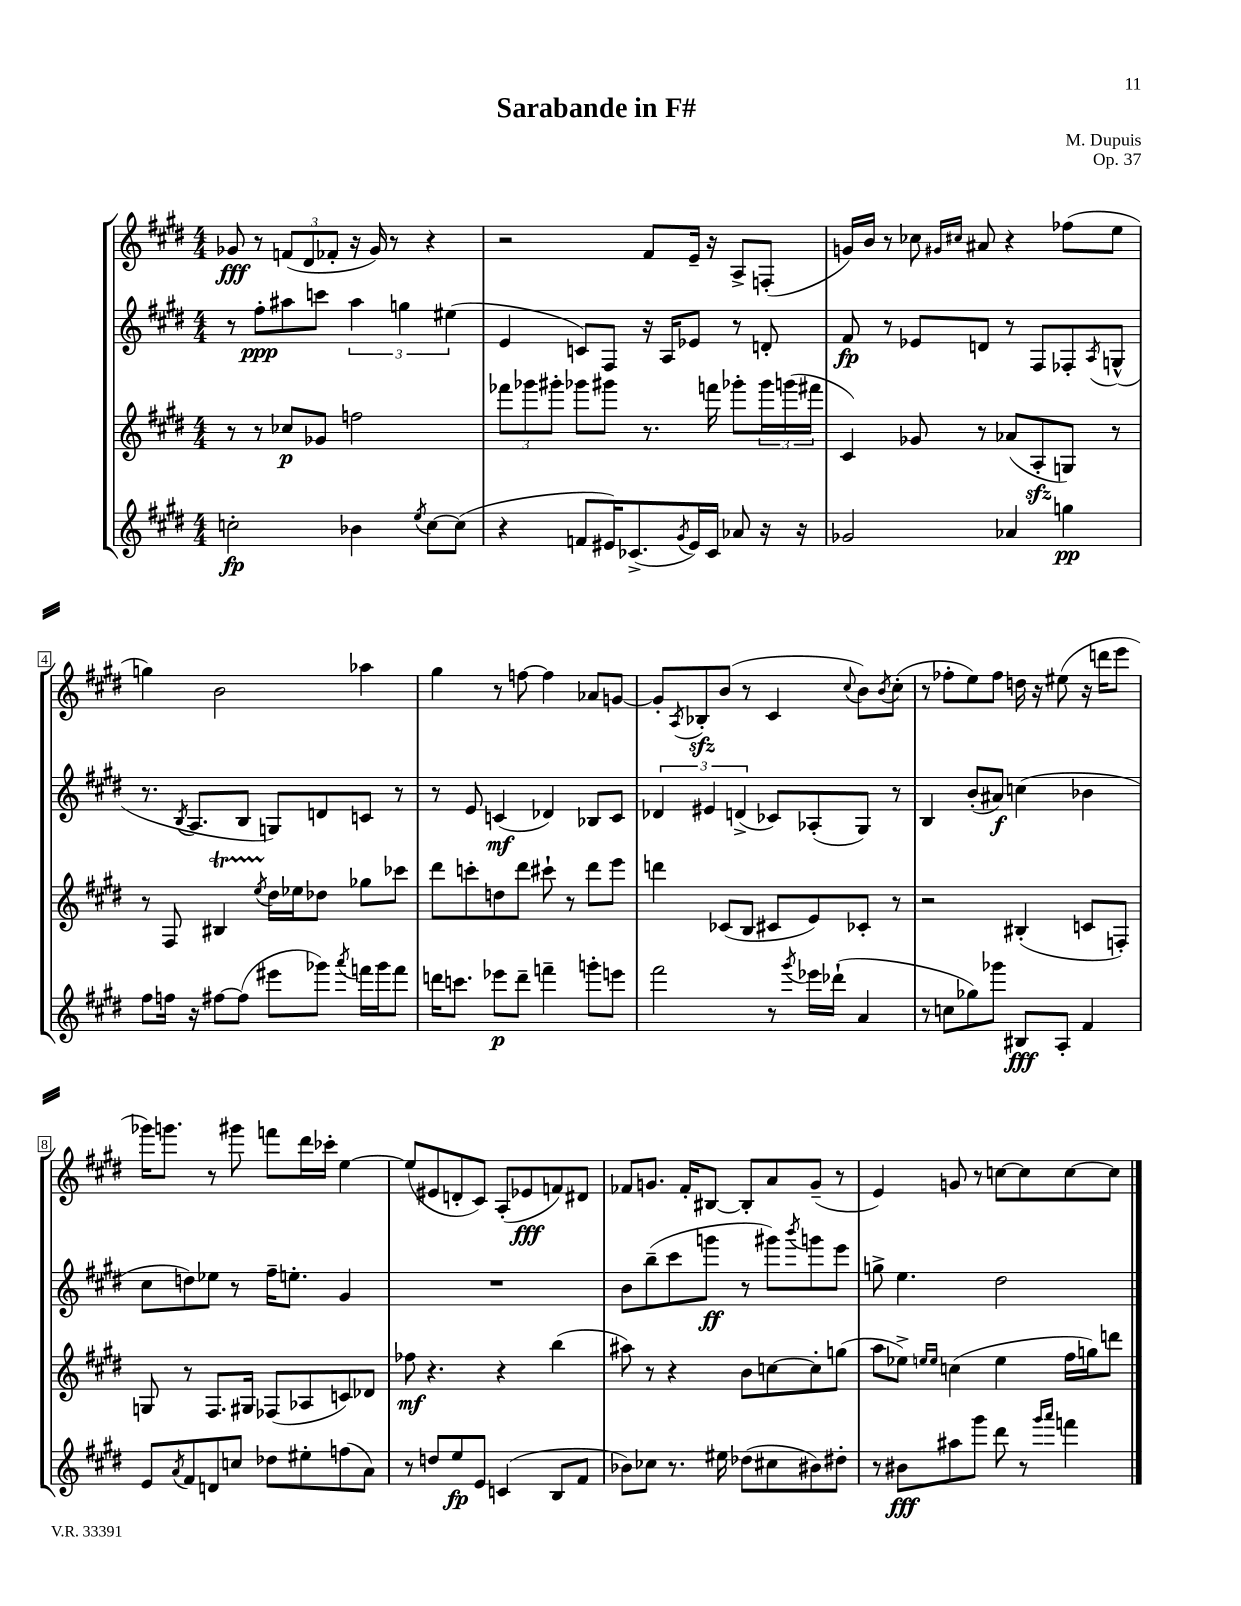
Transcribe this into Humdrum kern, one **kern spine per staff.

**kern	**dynam	**kern	**dynam	**kern	**dynam	**kern	**dynam
*part4	*part4	*part3	*part3	*part2	*part2	*part1	*part1
*staff4	*staff4	*staff3	*staff3	*staff2	*staff2	*staff1	*staff1
*clefG2	*	*clefG2	*	*clefG2	*	*clefG2	*
*k[f#c#g#d#]	*	*k[f#c#g#d#]	*	*k[f#c#g#d#]	*	*k[f#c#g#d#]	*
*M4/4	*	*M4/4	*	*M4/4	*	*M4/4	*
=1	=1	=1	=1	=1	=1	=1	=1
2ccn'\	fp	8r	.	8r	.	8g-X/	fff
.	.	8r	.	8ff#'\L	ppp	8r	.
.	.	8cc-X/L	p	8aa#X\	.	(12fn/L	.
.	.	.	.	.	.	12d#/	.
.	.	8g-X/J	.	8cccn\J	.	.	.
.	.	.	.	.	.	12f-X'/J	.
4b-X\	.	2ffn\	.	6aa#\	.	16r	.
.	.	.	.	.	.	16g-/)	.
.	.	.	.	.	.	8r	.
.	.	.	.	6ggn\	.	.	.
8qee/	.	.	.	.	.	.	.
[8cc\L	.	.	.	.	.	4r	.
.	.	.	.	(6ee#X\	.	.	.
(8cc\J]	.	.	.	.	.	.	.
=2	=2	=2	=2	=2	=2	=2	=2
4r	.	12fff-X\L	.	4e/	.	2r	.
.	.	12ggg-X\	.	.	.	.	.
.	.	12ggg#X'\J	.	.	.	.	.
8fn/L	.	8ggg-X\L	.	8cn/L)	.	.	.
16e#X/K)	.	8ggg#X\J	.	8F#/J	.	.	.
(8.c-X^/	.	.	.	.	.	.	.
.	.	8.r	.	16r	.	8f#/L	.
.	.	.	.	16A/KL	.	.	.
8qg#/	.	.	.	.	.	.	.
16e#/L)	.	.	.	8e-X/J	.	16e~/Jk	.
16c-/JJ	.	16fffn\	.	.	.	16r	.
8a-X/	.	8ggg-X'\L	.	8r	.	8A^/L	.
16r	.	24ggg-\L	.	8dn'/	.	(8Fn'/J	.
.	.	(24gggn\	.	.	.	.	.
16r	.	.	.	.	.	.	.
.	.	24fff#X\JJ	.	.	.	.	.
=3	=3	=3	=3	=3	=3	=3	=3
2g-X/	.	4c#/)	.	8f#/	fp	16gn/LL)	.
.	.	.	.	.	.	16b/JJ	.
.	.	.	.	8r	.	8r	.
.	.	8g-X/	.	8e-X/L	.	8cc-X\	.
.	.	.	.	.	.	16qqg#X/LL	.
.	.	.	.	.	.	16qqcc#X/JJ	.
.	.	8r	.	8dn/J	.	8a#X/	.
4a-X/	.	(8a-X/L	.	8r	.	4r	.
.	.	8Azz'/	.	8F#/L	.	.	.
4ggn\	pp	8Gn/J)	.	8F-X'/	.	(8ff-X\L	.
.	.	.	.	8qA/	.	.	.
.	.	8r	.	(8Gn^^/J	.	8ee\J	.
!!LO:LB:g=z
=4	=4	=4	=4	=4	=4	=4	=4
8ff#\L	.	8r	.	8.r	.	4ggn\)	.
16ffn\Jk	.	8F#/	.	.	.	.	.
.	.	.	.	8qB/	.	.	.
16r	.	.	.	8.A/L	.	.	.
[8ff#X\L	.	4B#Xt/	.	.	.	2b\	.
(8ff#\J]	.	.	.	8B/J	.	.	.
.	.	8qee/	.	.	.	.	.
8eee#X\L	.	16dd#\LL	.	8Gn/L)	.	.	.
.	.	16ee-X\J	.	.	.	.	.
8ggg-X\J)	.	8dd-X\J	.	8dn/	.	.	.
8qaaa/	.	.	.	.	.	.	.
16fffn\LL	.	8gg-X\L	.	8cn/J	.	4aa-X\	.
16ggg-\J	.	.	.	.	.	.	.
8fff\J	.	8ccc-X\J	.	8r	.	.	.
=5	=5	=5	=5	=5	=5	=5	=5
16dddn\KL	.	8ddd#\L	.	8r	.	4gg#\	.
8.cccn\J	.	.	.	.	.	.	.
.	.	8cccn'\	.	8e/	.	.	.
8eee-X\L	p	8ddn\	.	(4cn/	mf	8r	.
8ddd~\J	.	8ddd#\J	.	.	.	[8ffn\	.
4fffn~\	.	8ccc#X`\	.	4d-X/)	.	4ff\]	.
.	.	8r	.	.	.	.	.
8gggn'\L	.	8ddd#\L	.	8B-X/L	.	8a-X/L	.
8eeen\J	.	8eee\J	.	8c/J	.	[8gn/J	.
=6	=6	=6	=6	=6	=6	=6	=6
2fff#\	.	4dddn\	.	6d-X/	.	8g'/L]	.
.	.	.	.	.	.	8qA/	.
.	.	.	.	.	.	8B-Xzz'/	.
.	.	.	.	6e#X/	.	.	.
.	.	(8c-X/L	.	.	.	(8b/J	.
.	.	.	.	(6dn^/	.	.	.
.	.	8B/J	.	.	.	8r	.
8r	.	8c#X/L	.	8c-X/L)	.	4c#/	.
8qggg#/	.	.	.	.	.	.	.
16eee-X\LL	.	8e/)	.	(8A-X'/	.	.	.
(16ddd-X`\JJ	.	.	.	.	.	.	.
.	.	.	.	.	.	8qqcc#/	.
4a/	.	8c-X'/J	.	8G#/J)	.	8b\L)	.
.	.	.	.	.	.	8qb/	.
.	.	8r	.	8r	.	(8cc#'\J	.
=7	=7	=7	=7	=7	=7	=7	=7
8r	.	2r	.	4B/	.	8r	.
8ccn\L	.	.	.	.	.	8ff-X'\L	.
8gg-X\)	.	.	.	(8b'/L	.	8ee\)	.
8ggg-X\J	.	.	.	8a#X/J)	f	8ff-\J	.
8B#X/L	fff	(4B#X'/	.	(4ccn\	.	16ddn\	.
.	.	.	.	.	.	16r	.
8A'/J	.	.	.	.	.	(8ee#X\	.
4f#/	.	8cn/L	.	4b-X\	.	16r	.
.	.	.	.	.	.	16dddn\KL	.
.	.	8Fn'/J)	.	.	.	8eee\J	.
!!LO:LB:g=z
=8	=8	=8	=8	=8	=8	=8	=8
8e/L	.	8Gn/	.	8cc#\L	.	16ggg-X\KL)	.
.	.	.	.	.	.	8.gggn\J	.
8qa/	.	.	.	.	.	.	.
8f#/	.	8r	.	8ddn\)	.	.	.
8dn/	.	8.F#/L	.	8ee-X\J	.	8r	.
8ccn/J	.	.	.	8r	.	8ggg#X\	.
.	.	16G#X/Jk	.	.	.	.	.
8dd-X\L	.	(8F-X/L	.	16ff#~\KL	.	8fffn\L	.
.	.	.	.	8.een'\J	.	.	.
8ee#X'\	.	8A-X/	.	.	.	16ddd#\L	.
.	.	.	.	.	.	16ccc-X'\JJ	.
(8ffn\	.	8cn/)	.	4g#/	.	[4ee\	.
8a\J)	.	8d-X/J	.	.	.	.	.
=9	=9	=9	=9	=9	=9	=9	=9
8r	.	8ff-X\	mf	1r	.	(8ee/L]	.
8ddn/L	.	4.r	.	.	.	8e#X/	.
8ee/	fp	.	.	.	.	8dn'/	.
8e/J	.	.	.	.	.	8c#/J)	.
(4cn/	.	4r	.	.	.	(8A'/L	.
.	.	.	.	.	.	8e-X/	fff
8B/L	.	(4bb\	.	.	.	8fn/)	.
8f#/J	.	.	.	.	.	8d#X/J	.
=10	=10	=10	=10	=10	=10	=10	=10
8b-X\L)	.	8aa#X\)	.	8b\L	.	8f-X/L	.
8cc-X\J	.	8r	.	(8bb~\	.	8.gn/J	.
8.r	.	4r	.	8ccc#\	.	.	.
.	.	.	.	.	.	16f-'/KL	.
.	.	.	.	8gggn\J	ff	[8B#X/J	.
16ee#X\	.	.	.	.	.	.	.
(8dd-X\L	.	8b\L	.	8r	.	8B#'/L]	.
8cc#X\	.	[8ccn\	.	8ggg#X\L)	.	8a/	.
.	.	.	.	8qbbb/	.	.	.
8b#X\)	.	8cc'\]	.	8gggn\	.	(8g~/J	.
8dd#X'\J	.	(8ggn\J	.	8eee\J	.	8r	.
=11	=11	=11	=11	=11	=11	=11	=11
8r	.	8aa\L	.	8ggn^\	.	4e/)	.
8b#X\L	fff	8ee-X^\J)	.	4.ee\	.	.	.
.	.	16qqeen/LL	.	.	.	.	.
.	.	16qqee/JJ	.	.	.	.	.
8aa#X\	.	(4ccn\	.	.	.	8gn/	.
8ggg#\J	.	.	.	.	.	8r	.
8ddd#\	.	4ee\	.	2dd#\	.	[8ccn\L	.
8r	.	.	.	.	.	8cc\]	.
16qqggg#/LL	.	.	.	.	.	.	.
16qqaaa/JJ	.	.	.	.	.	.	.
4fffn\	.	16ff#\LL	.	.	.	[8cc\	.
.	.	16ggn\J)	.	.	.	.	.
.	.	8dddn\J	.	.	.	8cc\J]	.
==	==	==	==	==	==	==	==
*-	*-	*-	*-	*-	*-	*-	*-
